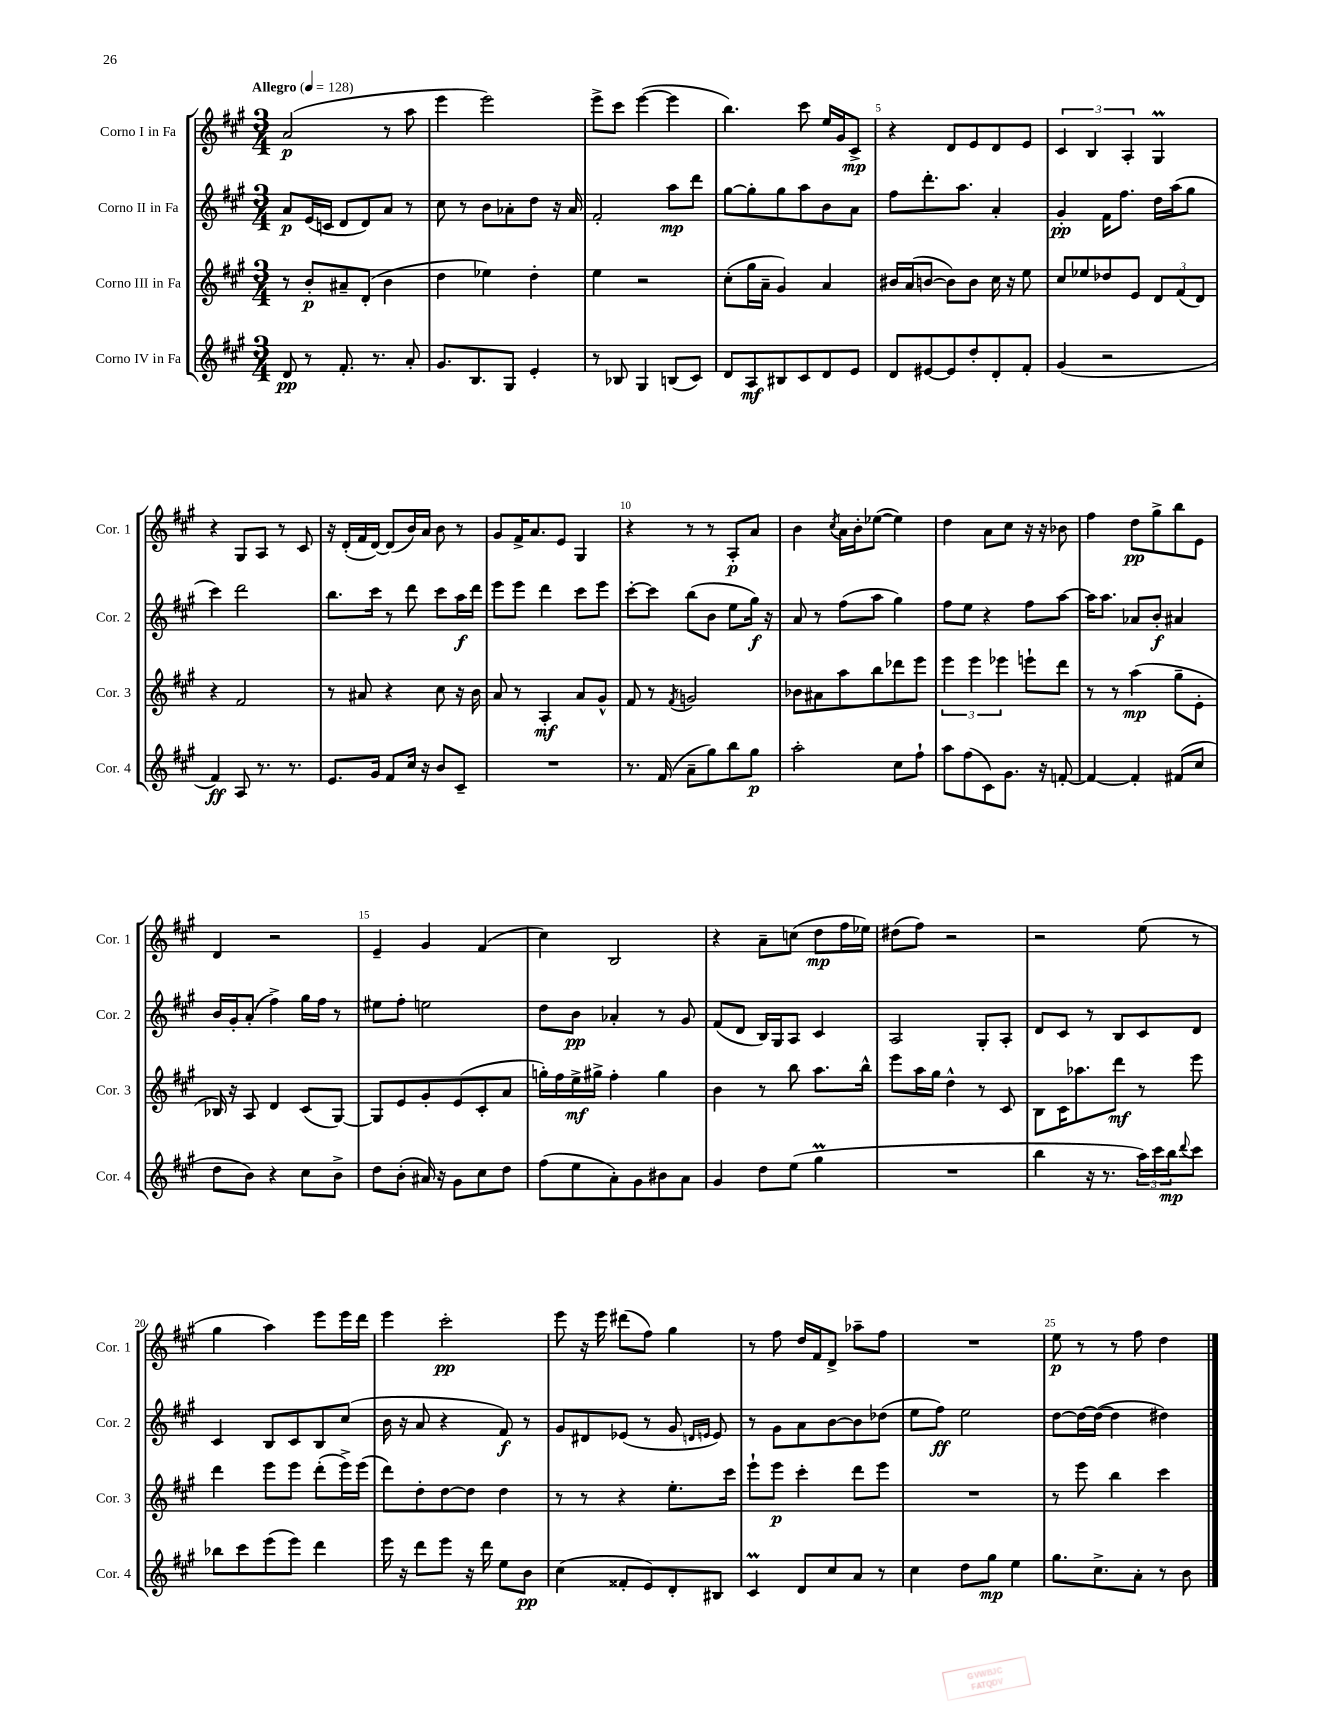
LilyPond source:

<<
\new StaffGroup <<
\new Staff = "s0" \with { instrumentName = "Corno I in Fa" shortInstrumentName = "Cor. 1" } {
    \clef treble \key a \major \numericTimeSignature \time 3/4 \tempo "Allegro" 4 = 128
    a'2\p( r8 a''8 |
    e'''4 e'''2) |
    e'''8-> cis'''8 e'''4~( e'''4 |
    b''4.) cis'''8 e''16 gis'16 cis'8->\mp |
    r4 d'8 e'8 d'8 e'8 |
    \tuplet 3/2 { cis'4 b4 a4-. } gis4\prall |
    r4 gis8 a8 r8 cis'8 |
    r16 d'16-.( fis'16 d'16~) d'8( b'16) a'16 b'8 r8 |
    gis'8 fis'16-> a'8. e'8 gis4 |
    r4 r8 r8 a8-.\p a'8 |
    b'4 \acciaccatura { cis''8 } a'16 b'16-. ees''8~( ees''4) |
    d''4 a'8 cis''8 r16 r16 bes'8 |
    fis''4 d''8\pp gis''8-> b''8 e'8 |
    d'4 r2 |
    e'4-- gis'4 fis'4( |
    cis''4) b2 |
    r4 a'8-- c''8( d''8\mp fis''16 ees''16) |
    dis''8( fis''8) r2 |
    r2 e''8( r8 |
    gis''4 a''4) e'''8 e'''16 d'''16 |
    e'''4 cis'''2-.\pp |
    e'''8 r16 e'''16 dis'''8( fis''8) gis''4 |
    r8 fis''8 d''16 fis'16 d'8-> aes''8-- fis''8 |
    R2. |
    e''8\p r8 r8 fis''8 d''4 \bar "|." |
}
\new Staff = "s1" \with { instrumentName = "Corno II in Fa" shortInstrumentName = "Cor. 2" } {
    \clef treble \key a \major \numericTimeSignature \time 3/4
    a'8\p e'16( c'16 d'8 d'8) a'8 r8 |
    cis''8 r8 b'8 aes'8-. d''8 r16 aes'16 |
    fis'2-. a''8\mp d'''8 |
    gis''8~ gis''8-. gis''8 a''8 b'8 a'8 |
    fis''8 d'''8.-. a''8. a'4-. |
    gis'4-.\pp fis'16 fis''8. d''16 a''16( gis''8 |
    cis'''4) d'''2 |
    b''8. cis'''16 r8 d'''8 cis'''8 a''16\f d'''16 |
    e'''8 e'''8 d'''4 cis'''8 e'''8 |
    cis'''8~-. cis'''8 b''8( b'8 e''8 gis''16\f) r16 |
    a'8 r8 fis''8( a''8 gis''4) |
    fis''8 e''8 r4 fis''8 a''8~ |
    a''16 a''8. aes'8 b'8-.\f ais'4 |
    b'16 gis'16-. a'8-.( fis''4->) gis''16 fis''16 r8 |
    eis''8 fis''8-. e''2 |
    d''8 b'8\pp aes'4-. r8 gis'8 |
    fis'8( d'8 b16) gis16 a8 cis'4 |
    a2 gis8-. a8-. |
    d'8 cis'8 r8 b8 cis'8 d'8 |
    cis'4 b8 cis'8 b8 cis''8( |
    b'16 r16 a'8 r4 fis'8\f) r8 |
    gis'8 dis'8 ees'8( r8 gis'8 \grace { d'16 e'16 } e'8) |
    r8 gis'8 a'8 b'8~ b'8 des''8( |
    e''8 fis''8\ff) e''2 |
    d''8~ d''16~ d''16~( d''4 dis''4) \bar "|." |
}
\new Staff = "s2" \with { instrumentName = "Corno III in Fa" shortInstrumentName = "Cor. 3" } {
    \clef treble \key a \major \numericTimeSignature \time 3/4
    r8 b'8-.\p ais'8-- d'8-.( b'4 |
    d''4 ees''4) d''4-. |
    e''4 r2 |
    cis''8-.( gis''16 a'16-- gis'4) a'4 |
    bis'16 a'16( b'8~ b'8) b'8 cis''16 r16 e''8 |
    cis''8 ees''8 des''8 e'8 \tuplet 3/2 { d'8 fis'8( d'8) } |
    r4 fis'2 |
    r8 ais'8 r4 cis''8 r16 b'16 |
    a'8 r8 a4-.\mf a'8 gis'8-^ |
    fis'8 r8 \acciaccatura { fis'8 } g'2 |
    bes'8 ais'8 a''8 b''8 des'''8 e'''8 |
    \tuplet 3/2 { e'''4 e'''4 ees'''4 } e'''8-! d'''8 |
    r8 r8 a''4\mp( gis''8-- e'8-. |
    bes16) r16 a8 d'4 cis'8( gis8~) |
    gis8 e'8 gis'8-. e'8( cis'8-. a'8 |
    g''16-.) fis''16 e''16->\mf gis''16-> fis''4-. gis''4 |
    b'4 r8 b''8 a''8. b''16-^ |
    e'''8 a''16 gis''16 d''4-^ r8 cis'8 |
    b8 cis'16 aes''8. d'''8\mf r8 e'''8 |
    d'''4 e'''8 e'''8 d'''8-.( e'''16->) e'''16( |
    d'''8) d''8-. d''8~ d''8 d''4 |
    r8 r8 r4 e''8.-. cis'''16 |
    e'''8-! e'''8\p cis'''4-. d'''8 e'''8 |
    R2. |
    r8 e'''8 b''4 cis'''4 \bar "|." |
}
\new Staff = "s3" \with { instrumentName = "Corno IV in Fa" shortInstrumentName = "Cor. 4" } {
    \clef treble \key a \major \numericTimeSignature \time 3/4
    d'8\pp r8 fis'8.-. r8. a'8-. |
    gis'8. b8. gis8 e'4-. |
    r8 bes8 gis4 b8( cis'8) |
    d'8 a8\mf bis8 cis'8 d'8 e'8 |
    d'8 eis'8~ eis'8 d''8-. d'8-. fis'8-. |
    gis'4( r2 |
    fis'4\ff) a8 r8. r8. |
    e'8. gis'16 fis'8 cis''16 r16 b'8 cis'8-- |
    R2. |
    r8. fis'16( a'8-- gis''8) b''8 gis''8\p |
    a''2-. cis''8 fis''8-! |
    a''8 fis''8( cis'8) gis'8. r16 f'8~-. |
    f'4~ f'4-. fis'8( cis''8 |
    d''8 b'8) r4 cis''8 b'8-> |
    d''8 b'8-.( ais'16) r16 gis'8 cis''8 d''8 |
    fis''8( e''8 a'8-.) gis'8 bis'8 a'8 |
    gis'4 d''8 e''8( gis''4\prall |
    R2. |
    b''4 r16 r8. \tuplet 3/2 { a''16) cis'''16 b''16\mp } \appoggiatura { d'''8 } cis'''8 |
    bes''8 cis'''8 e'''8( e'''8) d'''4 |
    e'''16 r16 d'''8 e'''8 r16 d'''16 e''8 b'8\pp |
    cis''4( fisis'8-. e'8) d'8-. bis8 |
    cis'4\prall d'8 cis''8 a'8 r8 |
    cis''4 d''8 gis''8\mp e''4 |
    gis''8. cis''8.-> a'8-. r8 b'8 \bar "|." |
}
>>
>>
\layout { \context { \Score \override BarNumber.break-visibility = ##(#f #t #t) barNumberVisibility = #(every-nth-bar-number-visible 5) } }
